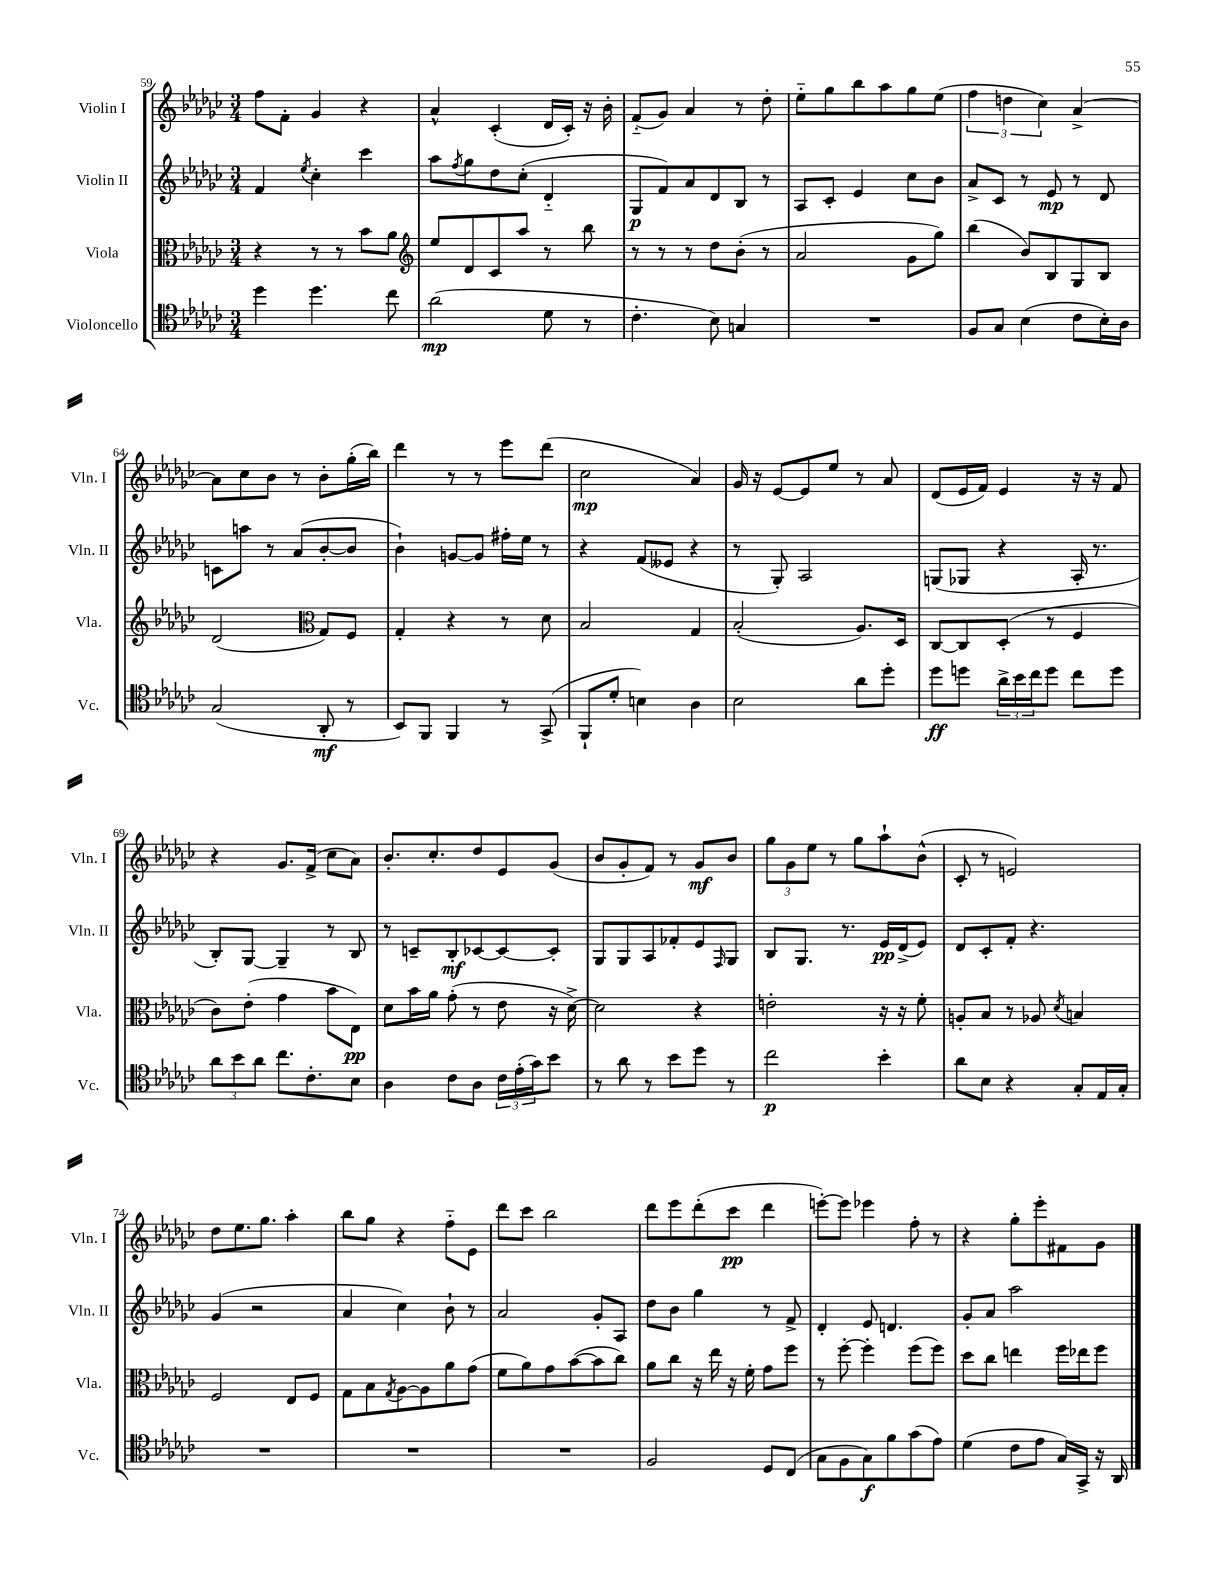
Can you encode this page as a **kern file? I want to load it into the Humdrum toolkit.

**kern	**dynam	**kern	**dynam	**kern	**dynam	**kern	**dynam
*part4	*part4	*part3	*part3	*part2	*part2	*part1	*part1
*staff4	*staff4	*staff3	*staff3	*staff2	*staff2	*staff1	*staff1
*I"Violoncello	*	*I"Viola	*	*I"Violin II	*	*I"Violin I	*
*I'Vc.	*	*I'Vla.	*	*I'Vln. II	*	*I'Vln. I	*
*clefC4	*	*clefC3	*	*clefG2	*	*clefG2	*
*k[b-e-a-d-g-c-]	*	*k[b-e-a-d-g-c-]	*	*k[b-e-a-d-g-c-]	*	*k[b-e-a-d-g-c-]	*
*M3/4	*	*M3/4	*	*M3/4	*	*M3/4	*
=59	=59	=59	=59	=59	=59	=59	=59
4dd-\	.	4r	.	4f/	.	8ff\L	.
.	.	.	.	.	.	8f'\J	.
.	.	.	.	8qee-/	.	.	.
4.dd-\	.	8r	.	4cc-'\	.	4g-/	.
.	.	8r	.	.	.	.	.
.	.	8b-\L	.	4ccc-\	.	4r	.
8cc-\	.	8a-\J	.	.	.	.	.
=60	=60	=60	=60	=60	=60	=60	=60
*	*	*clefG2	*	*	*	*	*
(2a-\	mp	8ee-/L	.	8aa-\L	.	4a-^^/	.
.	.	.	.	8qff/	.	.	.
.	.	8d-/	.	8gg-\	.	.	.
.	.	8c-/	.	8dd-\	.	(4c-'/	.
.	.	8aa-/J	.	(8cc-'\J	.	.	.
8d-\	.	8r	.	4d-/	.	16d-/LL	.
.	.	.	.	.	.	16c-'/JJ)	.
8r	.	8bb-\	.	.	.	16r	.
.	.	.	.	.	.	16b-'\	.
=61	=61	=61	=61	=61	=61	=61	=61
4.c-'\	.	8r	.	8G-/L	p	(8f/L	.
.	.	8r	.	8f/)	.	8g-/J)	.
.	.	8r	.	8a-/	.	4a-/	.
8B-\)	.	8dd-\L	.	8d-/	.	.	.
4Gn/	.	(8b-'\J	.	8B-/J	.	8r	.
.	.	8r	.	8r	.	8dd-'\	.
=62	=62	=62	=62	=62	=62	=62	=62
2.r	.	2a-/	.	8A-/L	.	8ee-\L	.
.	.	.	.	8c-'/J	.	8gg-\	.
.	.	.	.	4e-/	.	8bb-\	.
.	.	.	.	.	.	8aa-\	.
.	.	8g-\L	.	8cc-\L	.	8gg-\	.
.	.	8gg-\J)	.	8b-\J	.	(8ee-\J	.
=63	=63	=63	=63	=63	=63	=63	=63
8F/L	.	(4bb-\	.	8a-^/L	.	6ff\	.
8G-/J	.	.	.	8c-/J	.	.	.
.	.	.	.	.	.	6ddn\	.
(4B-\	.	8b-/L)	.	8r	.	.	.
.	.	.	.	.	.	6cc-\)	.
.	.	8B-/	.	8e-/	mp	.	.
8c-\L	.	8G-/	.	8r	.	[4a-^/	.
16B-'\L)	.	8B-/J	.	8d-/	.	.	.
16A-\JJ	.	.	.	.	.	.	.
!!LO:LB:g=z
=64	=64	=64	=64	=64	=64	=64	=64
(2G-/	.	(2d-/	.	8cn\L	.	8a-\L]	.
.	.	.	.	8aan\J	.	8cc-\	.
.	.	.	.	8r	.	8b-\J	.
.	.	.	.	(8a-/L	.	8r	.
*	*	*clefC3	*	*	*	*	*
8AA-'/	mf	8G-/L)	.	[8b-'/	.	8b-'\L	.
8r	.	8F/J	.	8b-/J]	.	(16gg-'\L	.
.	.	.	.	.	.	16bb-\JJ)	.
=65	=65	=65	=65	=65	=65	=65	=65
8BB-/L)	.	4G-'/	.	4b-`\)	.	4ddd-\	.
8FF/J	.	.	.	.	.	.	.
4FF/	.	4r	.	[8gn/L	.	8r	.
.	.	.	.	8g/J]	.	8r	.
8r	.	8r	.	16ff#X'\LL	.	8eee-\L	.
.	.	.	.	16ee-\JJ	.	.	.
(8GG-^/	.	8d-\	.	8r	.	(8ddd-\J	.
=66	=66	=66	=66	=66	=66	=66	=66
8FF`/L	.	2B-/	.	4r	.	2cc-\	mp
8d-'/J	.	.	.	.	.	.	.
4Bn\)	.	.	.	(8f/L	.	.	.
.	.	.	.	8e--X/J	.	.	.
4A-\	.	4G-/	.	4r	.	4a-/)	.
=67	=67	=67	=67	=67	=67	=67	=67
2B-\	.	(2B-'/	.	8r	.	16g-/	.
.	.	.	.	.	.	16r	.
.	.	.	.	8G-'/)	.	[8e-/L	.
.	.	.	.	2A-/	.	8e-/]	.
.	.	.	.	.	.	8ee-/J	.
8a-\L	.	8.A-/L)	.	.	.	8r	.
8dd-'\J	.	.	.	.	.	8a-/	.
.	.	16D-/Jk	.	.	.	.	.
=68	=68	=68	=68	=68	=68	=68	=68
8dd-\L	ff	[8C-/L	.	(8Gn/L	.	(8d-/L	.
8ddn\J	.	8C-/]	.	8G-X/J	.	16e-/L	.
.	.	.	.	.	.	16f/JJ)	.
24a-^\LL	.	(8D-'/J	.	4r	.	4e-/	.
24b-\	.	.	.	.	.	.	.
24cc-\J	.	.	.	.	.	.	.
8dd\J	.	8r	.	.	.	.	.
8cc-\L	.	4F/	.	16A-'/	.	16r	.
.	.	.	.	8.r	.	16r	.
8dd\J	.	.	.	.	.	8f/	.
!!LO:LB:g=z
=69	=69	=69	=69	=69	=69	=69	=69
12a-\L	.	8c-\L)	.	8B-'/L)	.	4r	.
12b-\	.	.	.	.	.	.	.
.	.	(8e-'\J	.	[8G-/J	.	.	.
12a-\J	.	.	.	.	.	.	.
8.cc-\L	.	4g-\	.	4G-~/]	.	8.g-/L	.
8.c-'\	.	.	.	.	.	(16f^/Jk	.
.	.	8b-\L	.	8r	.	8cc-\L	.
8B-\J	.	8E-\J)	pp	8B-/	.	8a-\J)	.
=70	=70	=70	=70	=70	=70	=70	=70
4A-\	.	8d-\L	.	8r	.	8.b-'/L	.
.	.	16b-\L	.	8cn~/L	.	.	.
.	.	16a-\JJ	.	.	.	8.cc-'/	.
8c-\L	.	(8g-'\	.	8B-'/	mf	.	.
8A-\J	.	8r	.	[8c-X/	.	8dd-/	.
24c-\LL	.	8e-\	.	8c-/_	.	8e-/	.
(24e-'\	.	.	.	.	.	.	.
24g-\J)	.	.	.	.	.	.	.
8b-\J	.	16r	.	8c-'/J]	.	(8g-/J	.
.	.	[16d-^\)	.	.	.	.	.
=71	=71	=71	=71	=71	=71	=71	=71
8r	.	2d-\]	.	8G-/L	.	8b-/L	.
8a-\	.	.	.	8G-/	.	8g-'/	.
8r	.	.	.	8A-/	.	8f/J)	.
8b-\L	.	.	.	8f-X'/	.	8r	.
8dd-\J	.	4r	.	8e-/	.	8g-/L	mf
.	.	.	.	16qqF/	.	.	.
8r	.	.	.	8G-/J	.	8b-/J	.
=72	=72	=72	=72	=72	=72	=72	=72
2cc-\	p	2en'\	.	8B-/L	.	12gg-\L	.
.	.	.	.	.	.	12g-\	.
.	.	.	.	8.G-/J	.	.	.
.	.	.	.	.	.	12ee-\J	.
.	.	.	.	.	.	8r	.
.	.	.	.	8.r	.	.	.
.	.	.	.	.	.	8gg-\L	.
4b-'\	.	16r	.	16e-/LL	pp	8aa-`\	.
.	.	16r	.	(16d-^/J	.	.	.
.	.	8f'\	.	8e-/J)	.	(8b-^^\J	.
=73	=73	=73	=73	=73	=73	=73	=73
8a-\L	.	8An'/L	.	8d-/L	.	8c-'/	.
8B-\J	.	8B-/J	.	8c-'/	.	8r	.
4r	.	8r	.	8f'/J	.	2en/)	.
.	.	8A-X/	.	4.r	.	.	.
.	.	8qd-/	.	.	.	.	.
8G-'/L	.	4Bn/	.	.	.	.	.
16E-/L	.	.	.	.	.	.	.
16G-'/JJ	.	.	.	.	.	.	.
!!LO:LB:g=z
=74	=74	=74	=74	=74	=74	=74	=74
2.r	.	2F/	.	(4g-/	.	8dd-\L	.
.	.	.	.	.	.	8.ee-\	.
.	.	.	.	2r	.	.	.
.	.	.	.	.	.	8.gg-\J	.
.	.	8E-/L	.	.	.	4aa-'\	.
.	.	8F/J	.	.	.	.	.
=75	=75	=75	=75	=75	=75	=75	=75
2.r	.	8G-\L	.	4a-/	.	8bb-\L	.
.	.	8B-\	.	.	.	8gg-\J	.
.	.	8qG-/	.	.	.	.	.
.	.	[8A-\	.	4cc-\)	.	4r	.
.	.	8A-\]	.	.	.	.	.
.	.	8a-\	.	8b-`\	.	8ff\L	.
.	.	(8g-\J	.	8r	.	8e-\J	.
=76	=76	=76	=76	=76	=76	=76	=76
2.r	.	8f\L	.	2a-/	.	8ddd-\L	.
.	.	8a-\)	.	.	.	8ccc-\J	.
.	.	8g-\	.	.	.	2bb-\	.
.	.	([8b-\	.	.	.	.	.
.	.	8b-\]	.	8g-'/L	.	.	.
.	.	8cc-\J)	.	8A-/J	.	.	.
=77	=77	=77	=77	=77	=77	=77	=77
2F/	.	8a-\L	.	8dd-\L	.	8ddd-\L	.
.	.	8cc-\J	.	8b-\J	.	8eee-\	.
.	.	16r	.	4gg-\	.	(8ddd-'\	.
.	.	16ee-\	.	.	.	.	.
.	.	16r	.	.	.	8ccc-\J	pp
.	.	16f'\	.	.	.	.	.
8D-/L	.	8g-\L	.	8r	.	4ddd-\	.
(8C-/J	.	8ff\J	.	8f^/	.	.	.
=78	=78	=78	=78	=78	=78	=78	=78
8G-\L	.	8r	.	4d-'/	.	[8eeen'\L)	.
8F\	.	[8ff'\	.	.	.	8eee\J]	.
8G-\)	f	4ff'\]	.	8e-/	.	4eee-X\	.
8f\	.	.	.	4.dn/	.	.	.
(8g-\	.	(8ff\L	.	.	.	8ff'\	.
8e-\J)	.	8ff\J)	.	.	.	8r	.
=79	=79	=79	=79	=79	=79	=79	=79
(4d-\	.	8dd-\L	.	8g-'/L	.	4r	.
.	.	8cc-\J	.	8a-/J	.	.	.
8c-\L	.	4een\	.	2aa-\	.	8gg-'\L	.
8e-\J	.	.	.	.	.	8eee-'\	.
16G-/LL)	.	16ff\LL	.	.	.	8f#X\	.
16GG-^/JJ	.	16ee-X\J	.	.	.	.	.
16r	.	8ff\J	.	.	.	8g-\J	.
16AA-/	.	.	.	.	.	.	.
==	==	==	==	==	==	==	==
*-	*-	*-	*-	*-	*-	*-	*-
